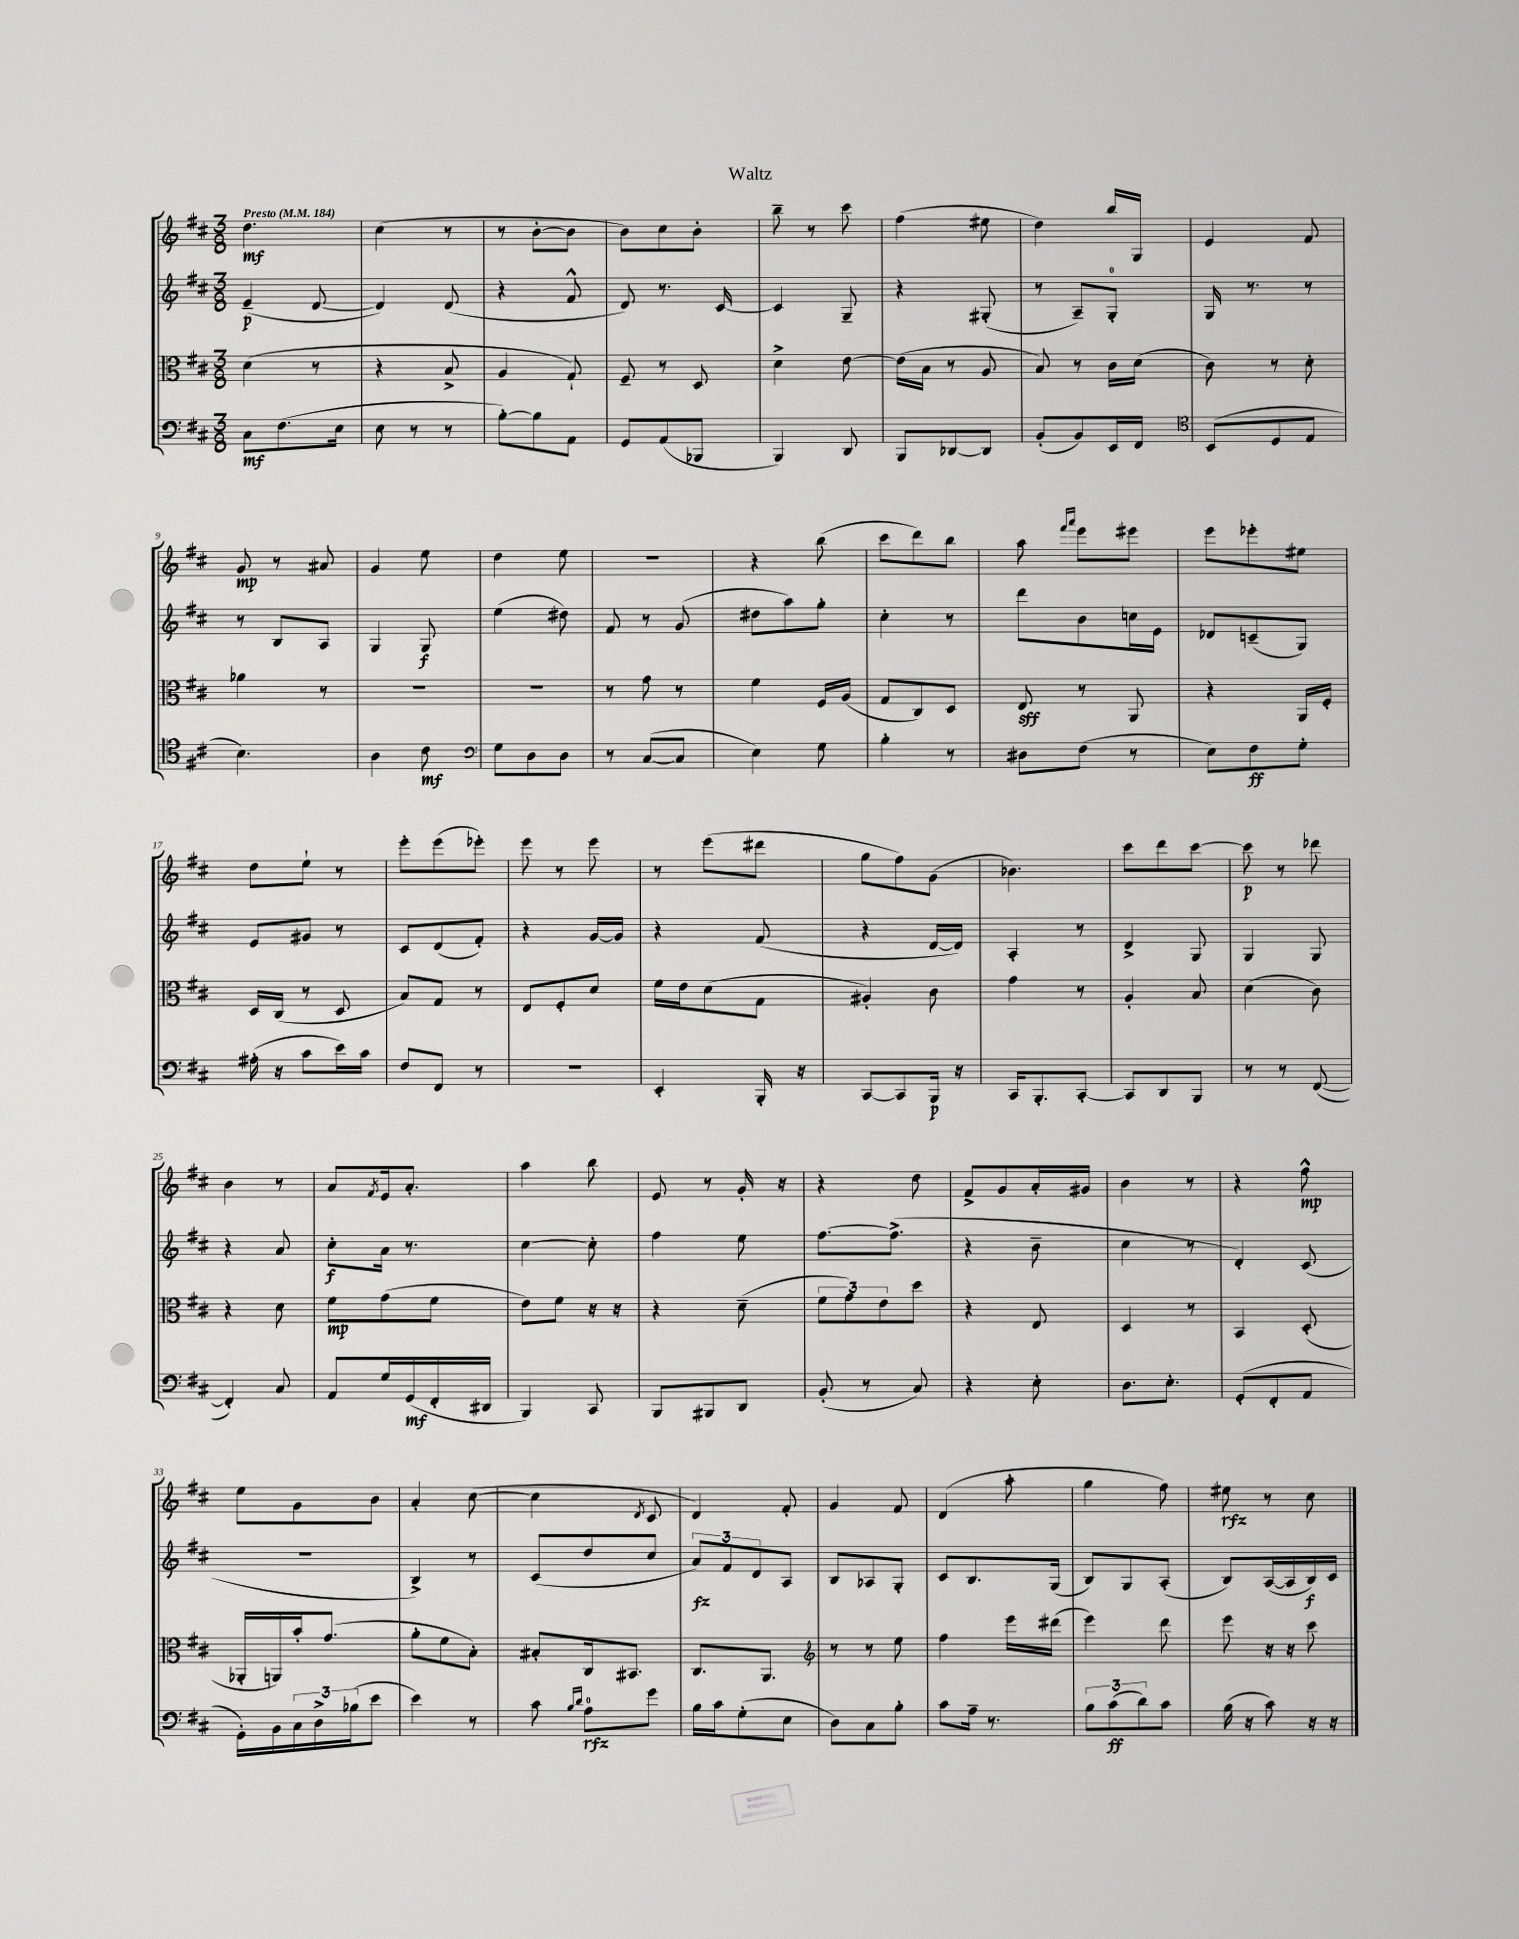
\header { title = "Waltz" }
<<
\new StaffGroup <<
\new Staff = "s0" {
    \clef treble \key d \major \numericTimeSignature \time 3/8 \tempo "Presto" 4 = 184
    d''4.\mf |
    cis''4( r8 |
    r8 b'8~-. b'8 |
    b'8) cis''8 b'8-. |
    b''8-- r8 cis'''8 |
    fis''4( eis''8 |
    d''4) b''16 g16 |
    e'4 fis'8 |
    g'8\mp r8 ais'8 |
    g'4 e''8 |
    d''4 e''8 |
    R4. |
    r4 b''8( |
    cis'''8 d'''8) b''8 |
    a''8 \grace { fis'''16 a'''16 } e'''8 eis'''8 |
    e'''8 ees'''8-. eis''8 |
    d''8 e''8-! r8 |
    e'''8-. e'''8( ees'''8-.) |
    e'''8 r8 e'''8 |
    r8 e'''8( dis'''8 |
    g''8 fis''8) g'8( |
    bes'4.) |
    cis'''8 d'''8 cis'''8~ |
    cis'''8\p r8 des'''8 |
    b'4 r8 |
    a'8 \acciaccatura { fis'8 } e'16 a'8.-. |
    a''4 b''8 |
    e'8 r8 g'16-. r16 |
    r4 d''8 |
    fis'8-> g'8 a'16-. gis'16 |
    b'4 r8 |
    r4 fis''8-^\mp |
    e''8 g'8 b'8 |
    a'4-. cis''8~( |
    cis''4 \acciaccatura { d'8 } cis'8 |
    d'4) fis'8-. |
    g'4 fis'8 |
    d'4( a''8-. |
    g''4 fis''8) |
    eis''8\rfz r8 cis''8 \bar "|." |
}
\new Staff = "s1" {
    \clef treble \key d \major \numericTimeSignature \time 3/8
    e'4--\p( d'8~ |
    d'4) d'8( |
    r4 fis'8-^ |
    d'8) r8. cis'16~ |
    cis'4 g8-- |
    r4 gis8-.( |
    r8 a8--) g8-0-. |
    g16 r8. r8 |
    r8 b8 a8 |
    g4 g8\f |
    e''4( dis''8) |
    fis'8 r8 g'8( |
    dis''8 a''8) g''8-. |
    cis''4-. r8 |
    d'''8 b'8 c''16 e'16 |
    des'8 c'8--( g8) |
    e'8 gis'8 r8 |
    cis'8 d'8( fis'8-.) |
    r4 g'16~ g'16 |
    r4 fis'8( |
    r4 d'16~ d'16) |
    a4-. r8 |
    d'4-> g8 |
    g4 g8 |
    r4 a'8 |
    cis''8-.\f a'16 r8. |
    cis''4~ cis''8-. |
    fis''4 e''8 |
    fis''8.~ fis''8.->( |
    r4 b'8-- |
    cis''4 r8 |
    d'4-.) cis'8( |
    R4. |
    b4->) r8 |
    cis'8( d''8 cis''8 |
    \tuplet 3/2 { a'8\fz) fis'8 d'8 } a8 |
    b8 aes8 g8-. |
    cis'8 b8. g16( |
    b8) g8 a8-.( |
    b8) a16~( a16 b16\f) cis'16 \bar "|." |
}
\new Staff = "s2" {
    \clef alto \key d \major \numericTimeSignature \time 3/8
    d'4( r8 |
    r4 b8-> |
    a4 g8-!) |
    fis8-- r8 d8 |
    d'4-> e'8~ |
    e'16( b16 r8 a8 |
    b8) r8 cis'16 d'16( |
    cis'8) r8 d'8-. |
    aes'4 r8 |
    R4. |
    R4. |
    r8 g'8 r8 |
    fis'4 fis16 a16( |
    g8 cis8) d8 |
    e8\sff r8 a,8 |
    r4 a,16 fis16-. |
    d16 cis16( r8 d8 |
    b8) g8 r8 |
    e8 fis8-. d'8 |
    fis'16 e'16 d'8( g8 |
    ais4-.) cis'8 |
    g'4 r8 |
    a4-. b8 |
    d'4( cis'8) |
    r4 d'8 |
    fis'8\mp g'8( fis'8 |
    e'8) fis'8 r16 r16 |
    r4 d'8--( |
    \tuplet 3/2 { fis'8 g'8) e'8 } d''8 |
    r4 e8 |
    d4 r8 |
    b,4 d8-.( |
    aes,16-. a,16) b'16-. g'8.( |
    a'8-. fis'8 b8-.) |
    bis8-. cis16 bis,8. |
    cis8. a,8. |
    \clef treble r8 r8 e''8 |
    fis''4 e'''16 dis'''16( |
    e'''4) d'''8 |
    e'''8 r16 r16 cis'''8 \bar "|." |
}
\new Staff = "s3" {
    \clef bass \key d \major \numericTimeSignature \time 3/8
    cis8\mf fis8.( e16 |
    e8 r8 r8 |
    b8~-.) b8 a,8 |
    g,8 a,8( bes,,8 |
    b,,4) d,8 |
    b,,8 des,8~ des,8 |
    b,8-.( b,8) e,16 fis,16 |
    \clef tenor b,8( d8 e8 |
    b4.) |
    a4 cis'8\mf |
    \clef bass g8 d8 d8 |
    r8 cis8~( cis8 |
    e4) g8 |
    b4-. r8 |
    dis8 fis8( r8 |
    e8) fis8\ff g8-. |
    ais16-.( r16 cis'8 e'16) cis'16 |
    fis8 fis,8 r8 |
    R4. |
    e,4-. b,,16-. r16 |
    cis,8~ cis,8 b,,16\p r16 |
    cis,16 b,,8.-. cis,8~-. |
    cis,8 d,8 b,,8 |
    r8 r8 fis,8~( |
    fis,4-.) cis8 |
    a,8 g16 g,16\mf( fis,16-. dis,16 |
    b,,4) cis,8 |
    b,,8 bis,,8 d,8 |
    b,8-.( r8 cis8) |
    r4 e8-. |
    d8. e8.-. |
    g,8-.( fis,8-. a,8 |
    g,16-.) b,16 \tuplet 3/2 { cis16 d16-> bes16( } e'8 |
    e'4) r8 |
    cis'8 \grace { b16 d'16 } a8-0\rfz g'8 |
    b16 cis'16 g8-.( e8 |
    d8) cis8 b8-. |
    cis'8 a16-- r8. |
    \tuplet 3/2 { b8 cis'8\ff( d'8) } cis'8 |
    b16( r16 cis'8) r16 r16 \bar "|." |
}
>>
>>
